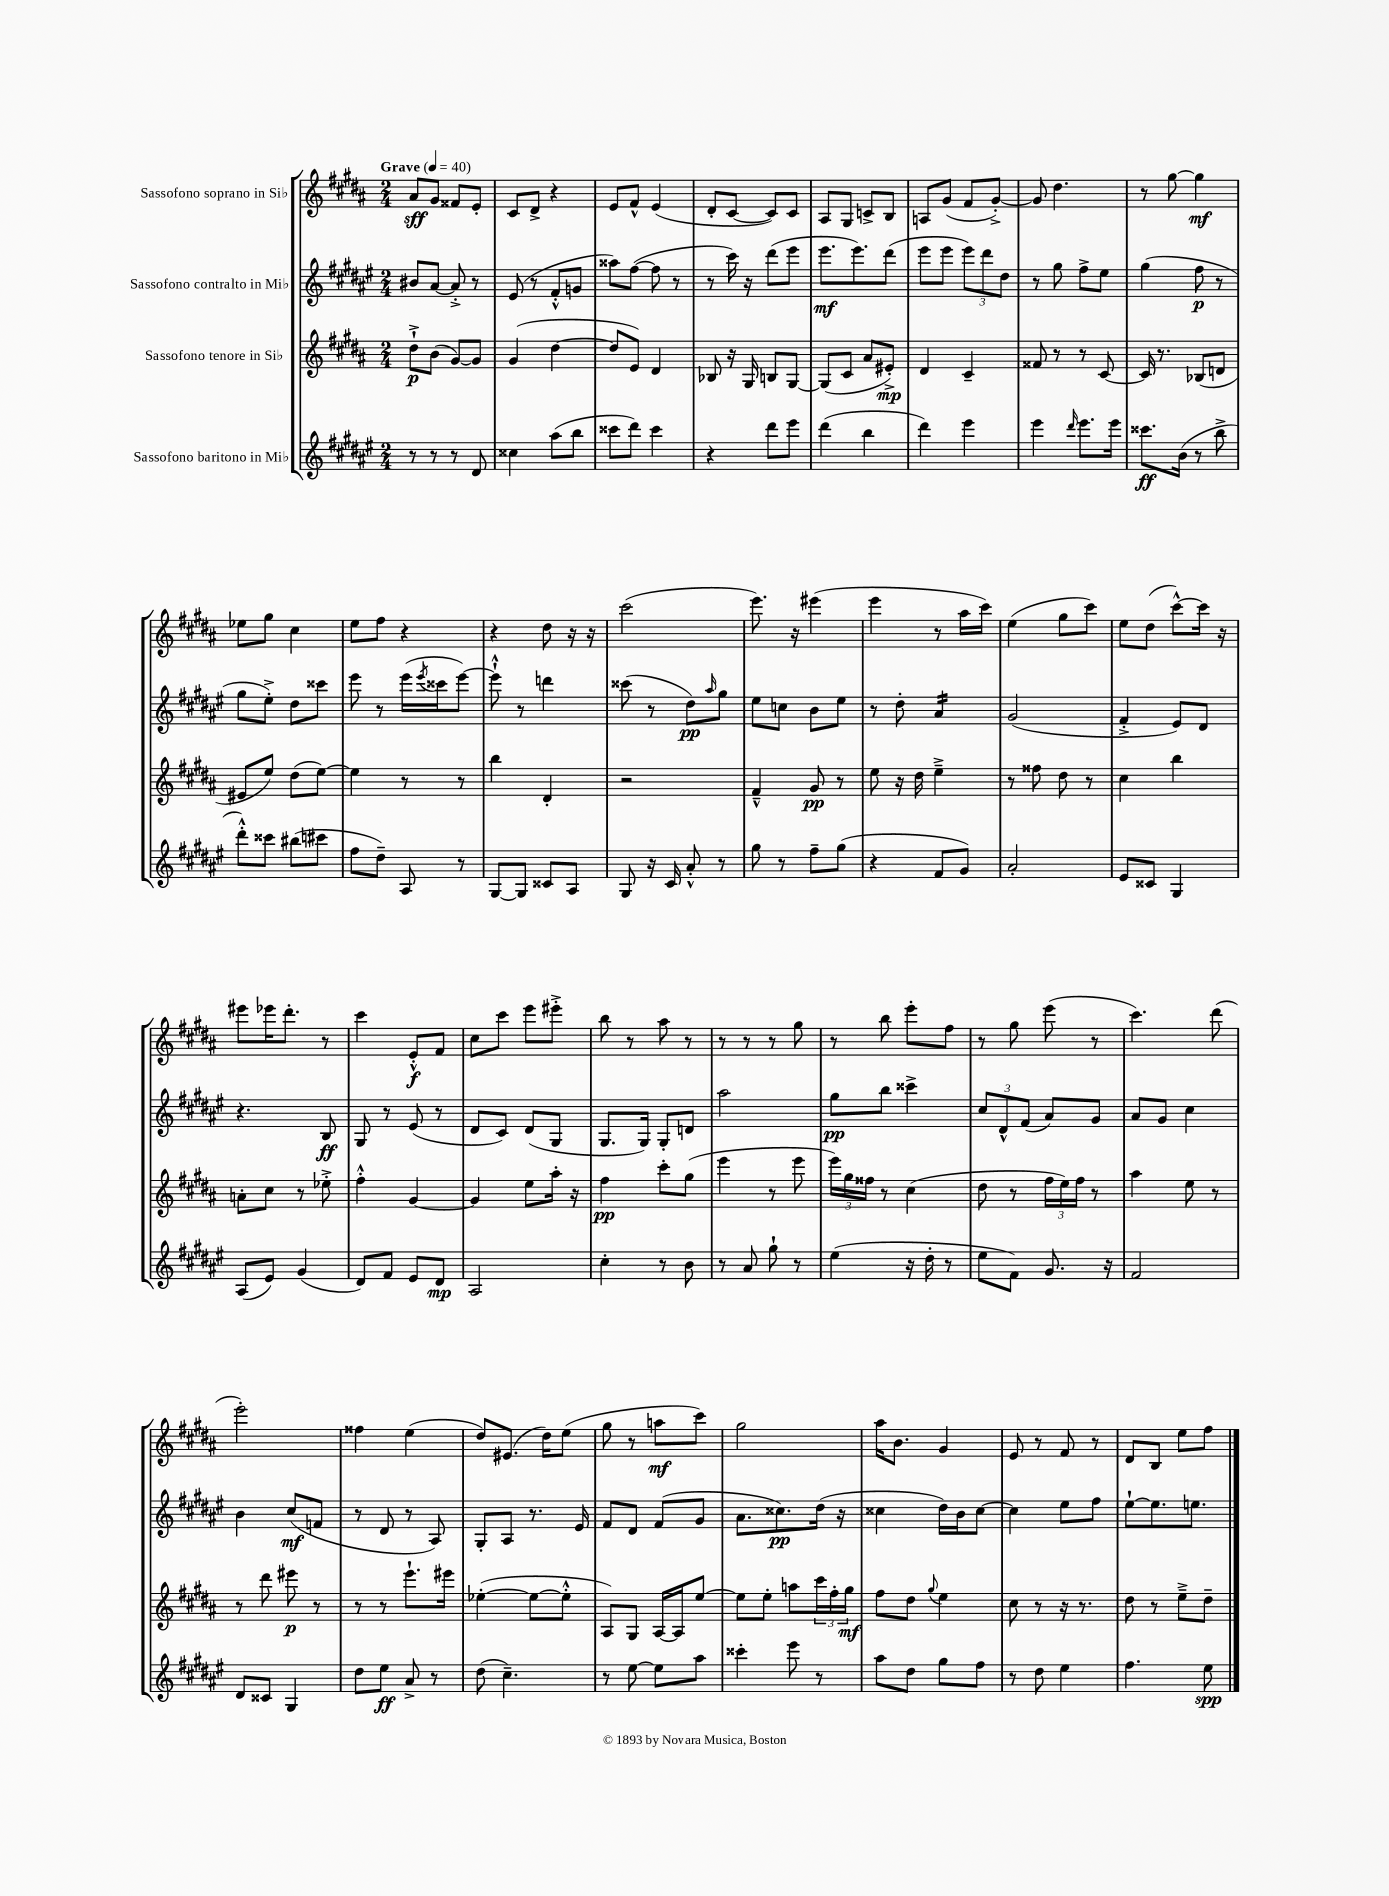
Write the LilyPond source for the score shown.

<<
\new StaffGroup <<
\new Staff = "s0" \with { instrumentName = "Sassofono soprano in Sib" } {
    \clef treble \key b \major \numericTimeSignature \time 2/4 \tempo "Grave" 4 = 40
    ais'8\sff gis'8 fisis'8 e'8-. |
    cis'8 dis'8-> r4 |
    e'8 fis'8-^ e'4( |
    dis'8-. cis'8~ cis'8) cis'8 |
    ais8 gis8 c'8-> b8 |
    a8 gis'8( fis'8 gis'8~-.->) |
    gis'8 dis''4. |
    r8 gis''8~ gis''4\mf |
    ees''8 gis''8 cis''4 |
    e''8 fis''8 r4 |
    r4 dis''8 r16 r16 |
    cis'''2( |
    e'''8.) r16 eis'''4( |
    e'''4 r8 ais''16 cis'''16) |
    e''4( gis''8 cis'''8) |
    e''8 dis''8( cis'''8~-^) cis'''16 r16 |
    eis'''8 ees'''16 dis'''8.-. r8 |
    cis'''4 e'8-.-^\f fis'8 |
    cis''8 cis'''8 e'''8 eis'''8-.-> |
    b''8 r8 ais''8 r8 |
    r8 r8 r8 gis''8 |
    r8 b''8 e'''8-. fis''8 |
    r8 gis''8 e'''8( r8 |
    cis'''4.) dis'''8( |
    e'''2-.) |
    fisis''4 e''4( |
    dis''8) eis'8.( dis''16) e''8( |
    gis''8 r8 a''8\mf cis'''8) |
    gis''2 |
    ais''16 b'8. gis'4 |
    e'8 r8 fis'8 r8 |
    dis'8 b8 e''8 fis''8 \bar "|." |
}
\new Staff = "s1" \with { instrumentName = "Sassofono contralto in Mib" } {
    \clef treble \key fis \major \numericTimeSignature \time 2/4
    bis'8 ais'8~ ais'8-.-> r8 |
    eis'8( r8 fis'8-.-^ g'8 |
    aisis''8) fis''8~( fis''8 r8 |
    r8 cis'''16) r16 dis'''8( eis'''8 |
    eis'''8.\mf eis'''8.) dis'''8( |
    eis'''8 eis'''8 \tuplet 3/2 { eis'''8) dis'''8 dis''8 } |
    r8 gis''8 fis''8-> eis''8 |
    gis''4( fis''8\p r8 |
    gis''8 eis''8-.->) dis''8 cisis'''8 |
    eis'''8 r8 eis'''16( \acciaccatura { eis'''8 } cisis'''16 eis'''8~) |
    eis'''8-!-^ r8 d'''4 |
    cisis'''8( r8 dis''8\pp) \grace { ais''16 } gis''8 |
    eis''8 c''8 b'8 eis''8 |
    r8 dis''8-. ais'4:16 |
    gis'2( |
    fis'4-.-> eis'8) dis'8 |
    r4. b8\ff |
    gis8 r8 eis'8( r8 |
    dis'8 cis'8) dis'8( gis8 |
    gis8. gis16) gis8-. d'8 |
    ais''2 |
    gis''8\pp b''8 cisis'''4-> |
    \tuplet 3/2 { cis''8 dis'8-^ fis'8( } ais'8) gis'8 |
    ais'8 gis'8 cis''4 |
    b'4 cis''8\mf( f'8 |
    r8 dis'8 r8 ais8) |
    gis8-. ais8 r8. eis'16 |
    fis'8 dis'8 fis'8( gis'8 |
    ais'8. cisis''8.\pp) dis''16( r16 |
    cisis''4 dis''16) b'16 cisis''8~ |
    cisis''4 eis''8 fis''8 |
    eis''8~-! eis''8. e''8. \bar "|." |
}
\new Staff = "s2" \with { instrumentName = "Sassofono tenore in Sib" } {
    \clef treble \key b \major \numericTimeSignature \time 2/4
    dis''8-!->\p b'8( gis'8~) gis'8 |
    gis'4( dis''4~ |
    dis''8 e'8) dis'4 |
    bes8 r16 gis16 b8 gis8~ |
    gis8( cis'8 ais'8 eis'8-.->\mp) |
    dis'4 cis'4-- |
    fisis'8 r8 r8 cis'8~ |
    cis'16 r8. bes8( d'8 |
    eis'8 e''8) dis''8( e''8~) |
    e''4 r8 r8 |
    b''4 dis'4-. |
    r2 |
    fis'4---^ gis'8\pp r8 |
    e''8 r16 dis''16 e''4---> |
    r8 fisis''8 dis''8 r8 |
    cis''4 b''4 |
    a'8-. cis''8 r8 ees''8-.-> |
    fis''4-.-^ gis'4~ |
    gis'4 e''8 ais''16-. r16 |
    fis''4\pp cis'''8-. gis''8( |
    e'''4 r8 e'''8 |
    \tuplet 3/2 { e'''16) gis''16 fisis''16 } r8 cis''4( |
    dis''8 r8 \tuplet 3/2 { fis''16 e''16) fis''16 } r8 |
    ais''4 e''8 r8 |
    r8 dis'''8 eis'''8\p r8 |
    r8 r8 e'''8.-! eis'''16 |
    ees''4~-.( ees''8~ ees''8-.-^ |
    ais8) gis8 ais16~ ais16 e''8~ |
    e''8 e''8-. a''8 \tuplet 3/2 { cis'''16 fis''16-. gis''16\mf } |
    fis''8 dis''8 \appoggiatura { gis''8 } e''4 |
    cis''8 r8 r16 r8. |
    dis''8 r8 e''8---> dis''8-- \bar "|." |
}
\new Staff = "s3" \with { instrumentName = "Sassofono baritono in Mib" } {
    \clef treble \key fis \major \numericTimeSignature \time 2/4
    r8 r8 r8 dis'8 |
    cisis''4 ais''8( b''8 |
    cisis'''8 dis'''8) cisis'''4 |
    r4 dis'''8 eis'''8 |
    dis'''4( b''4 |
    dis'''4) eis'''4 |
    eis'''4 \grace { dis'''16 } eis'''8. eis'''16 |
    cisis'''8.\ff b'16( r8 b''8-> |
    dis'''8-.-^) cisis'''8 bis''8( cis'''8 |
    fis''8 dis''8--) ais8 r8 |
    gis8~ gis8 cisis'8 ais8 |
    gis8 r16 cis'16 ais'8-.-^ r8 |
    gis''8 r8 fis''8-- gis''8( |
    r4 fis'8 gis'8) |
    ais'2-. |
    eis'8 cisis'8 gis4 |
    ais8( eis'8) gis'4( |
    dis'8) fis'8 eis'8 dis'8\mp |
    ais2 |
    cis''4-. r8 b'8 |
    r8 ais'8 gis''8-! r8 |
    eis''4( r16 dis''16-. r8 |
    eis''8 fis'8) gis'8. r16 |
    fis'2 |
    dis'8 cisis'8 gis4 |
    dis''8 eis''8\ff ais'8-> r8 |
    dis''8( cis''4.--) |
    r8 eis''8~ eis''8 ais''8 |
    cisis'''4-. eis'''8 r8 |
    ais''8 dis''8 gis''8 fis''8 |
    r8 dis''8 eis''4 |
    fis''4. eis''8\spp \bar "|." |
}
>>
>>
\layout { \context { \Score \remove "Bar_number_engraver" } }
